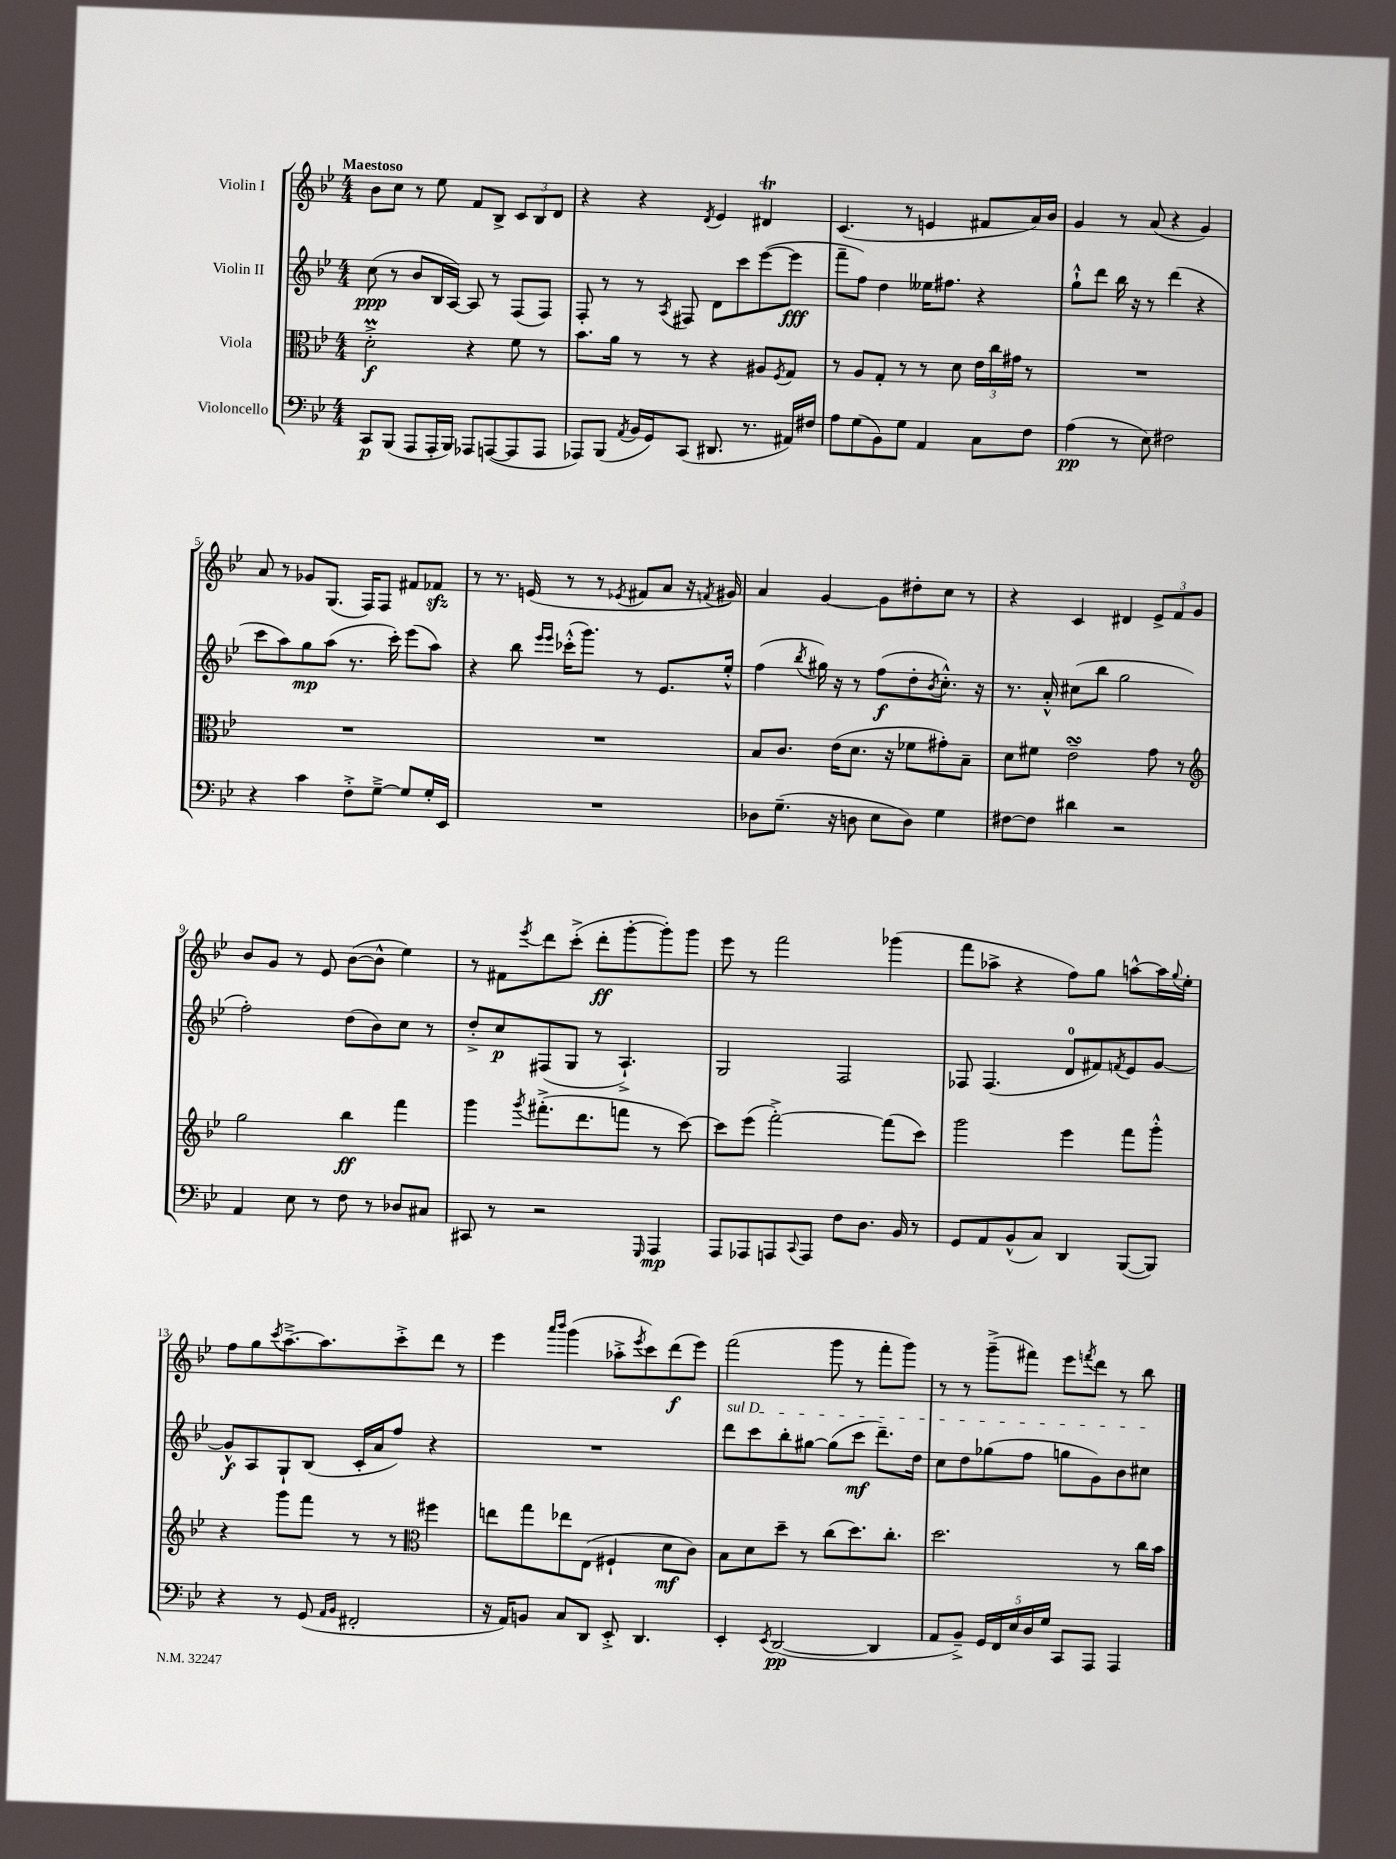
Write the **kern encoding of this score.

**kern	**dynam	**kern	**dynam	**kern	**dynam	**kern	**dynam
*part4	*part4	*part3	*part3	*part2	*part2	*part1	*part1
*staff4	*staff4	*staff3	*staff3	*staff2	*staff2	*staff1	*staff1
*I"Violoncello	*	*I"Viola	*	*I"Violin II	*	*I"Violin I	*
*clefF4	*	*clefC3	*	*clefG2	*	*clefG2	*
*k[b-e-]	*	*k[b-e-]	*	*k[b-e-]	*	*k[b-e-]	*
*M4/4	*	*M4/4	*	*M4/4	*	*M4/4	*
=1	=1	=1	=1	=1	=1	=1	=1
!	!	!	!	!	!	!LO:TX:a:B:t=Maestoso	!
8CC/L	p	2dm'^\	f	(8cc\	ppp	8b-\L	.
(8BBB-/J	.	.	.	8r	.	8cc\J	.
8AAA/L	.	.	.	8b-/L	.	8r	.
16AAA'/L	.	.	.	16B-/L	.	8ee-\	.
16BBB-/JJ)	.	.	.	[16A/JJ)	.	.	.
8AAA-X/L	.	4r	.	8A/]	.	8f/L	.
([8AAAn/	.	.	.	8r	.	8B-^/J	.
8AAA/]	.	8f\	.	(8F/L	.	12c/L	.
.	.	.	.	.	.	12B-/	.
8AAA/J	.	8r	.	8F/J)	.	.	.
.	.	.	.	.	.	12d/J	.
=2	=2	=2	=2	=2	=2	=2	=2
8AAA-X/L)	.	8.b-\L	.	8F'/	.	4r	.
(8BBB-/J	.	.	.	8r	.	.	.
.	.	16a\Jk	.	.	.	.	.
8qAA/	.	.	.	.	.	.	.
16BB-/LL	.	8r	.	8r	.	4r	.
16GG/J)	.	.	.	.	.	.	.
.	.	.	.	8qA/	.	.	.
(8CC/J	.	8r	.	8F#X/	.	.	.
.	.	.	.	.	.	8qd/	.
8.DD#X/	.	4r	.	8d\L	.	4e-/	.
.	.	.	.	8ccc\	.	.	.
8.r	.	.	.	.	.	.	.
.	.	8A#X/L	.	([8eee-\	.	4d#Xt/	.
.	.	8qF/	.	.	.	.	.
16AA#X/LL)	.	8G/J	.	8eee-\J]	fff	.	.
16F#X/JJ	.	.	.	.	.	.	.
=3	=3	=3	=3	=3	=3	=3	=3
8A\L	.	8r	.	8fff~\L	.	(4.c/	.
(8G\	.	8A/L	.	8ff\J)	.	.	.
8BB-\)	.	8G'/J	.	4dd\	.	.	.
8G\J	.	8r	.	.	.	8r	.
4AA/	.	8r	.	16ee--X\KL	.	4en/	.
.	.	.	.	8.ff#X\J	.	.	.
.	.	8d\	.	.	.	.	.
8C\L	.	24e-\LL	.	4r	.	8f#X/L	.
.	.	24cc\	.	.	.	.	.
.	.	24g#X\JJ	.	.	.	.	.
8F\J	.	8r	.	.	.	16a/L)	.
.	.	.	.	.	.	16b-/JJ	.
=4	=4	=4	=4	=4	=4	=4	=4
(4A\	pp	1r	.	8gg`^^\L	.	4g/	.
.	.	.	.	8ddd\J	.	.	.
8r	.	.	.	16bb-\	.	8r	.
.	.	.	.	16r	.	.	.
8E-\)	.	.	.	8r	.	(8a/	.
2F#X\	.	.	.	(4ddd\	.	4r	.
.	.	.	.	4r	.	4g/)	.
!!LO:LB:g=z
=5	=5	=5	=5	=5	=5	=5	=5
4r	.	1r	.	8ccc\L	.	8a/	.
.	.	.	.	8aa\)	.	8r	.
4c\	.	.	.	8gg\	mp	8g-X/L	.
.	.	.	.	(8aa\J	.	(8.G/J	.
8F'^\L	.	.	.	8.r	.	.	.
.	.	.	.	.	.	16F/KL)	.
[8G~^\J	.	.	.	.	.	8F/J	.
.	.	.	.	16ccc'\)	.	.	.
8G/L]	.	.	.	(8eee-\L	.	8f#X/L	.
16G'/L	.	.	.	8aa\J)	.	8f-Xzz/J	.
16EE-/JJ	.	.	.	.	.	.	.
=6	=6	=6	=6	=6	=6	=6	=6
1r	.	1r	.	4r	.	8r	.
.	.	.	.	.	.	8.r	.
.	.	.	.	8bb-\	.	.	.
.	.	.	.	.	.	(16en/	.
.	.	.	.	16qqeee-/LL	.	.	.
.	.	.	.	16qqeee-/JJ	.	.	.
.	.	.	.	(16ccc-X'^^\KL	.	8r	.
.	.	.	.	8.ggg\J)	.	.	.
.	.	.	.	.	.	8r	.
.	.	.	.	.	.	8qe-X/	.
.	.	.	.	8r	.	8f#X/L	.
.	.	.	.	8.e-/L	.	8a/J	.
.	.	.	.	.	.	16r	.
.	.	.	.	.	.	8qfn/	.
.	.	.	.	16ee-'^^/Jk	.	16g#X/)	.
=7	=7	=7	=7	=7	=7	=7	=7
8D-X\L	.	8B-/L	.	(4ff\	.	4a/	.
(8.G~\J	.	8.c/J	.	.	.	.	.
.	.	.	.	8qbb-/	.	.	.
.	.	.	.	16gg#X\)	.	[4g/	.
16r	.	(16e-\KL	.	16r	.	.	.
8Dn\	.	8.d\J	.	8r	.	.	.
8E-\L	.	.	.	(8ff\L	f	8g\L]	.
.	.	16r	.	.	.	.	.
8D\J)	.	8f-X\L	.	8dd'\	.	8dd#X'\	.
.	.	.	.	8qb-/	.	.	.
4G\	.	8g#X'\)	.	8.cc'^^\J)	.	8cc\J	.
.	.	8B-~\J	.	.	.	8r	.
.	.	.	.	16r	.	.	.
=8	=8	=8	=8	=8	=8	=8	=8
[8F#X\L	.	8d\L	.	8.r	.	4r	.
8F#\J]	.	8f#X\J	.	.	.	.	.
.	.	.	.	16a'^^/	.	.	.
4d#X\	.	2e-sSSs~\	.	(8cc#X\L	.	4c/	.
.	.	.	.	8bb-\J	.	.	.
2r	.	.	.	2gg\	.	4d#X/	.
.	.	8g\	.	.	.	12e-^/L	.
.	.	.	.	.	.	12f/	.
.	.	8r	.	.	.	.	.
.	.	.	.	.	.	12g/J	.
!!LO:LB:g=z
=9	=9	=9	=9	=9	=9	=9	=9
*	*	*clefG2	*	*	*	*	*
4AA/	.	2gg\	.	2ff'\)	.	8b-/L	.
.	.	.	.	.	.	8g/J	.
8E-\	.	.	.	.	.	8r	.
8r	.	.	.	.	.	8e-/	.
8F\	.	4bb-\	ff	(8dd\L	.	([8b-\L	.
8r	.	.	.	8b-\)	.	8b-^^\J]	.
8D-X/L	.	4fff\	.	8cc\J	.	4ee-\)	.
8C#X/J	.	.	.	8r	.	.	.
=10	=10	=10	=10	=10	=10	=10	=10
8CC#X/	.	4ggg\	.	8dd'^/L	.	8r	.
8r	.	.	.	8cc/	p	8f#X\L	.
.	.	8qggg/	.	.	.	8qeee-/	.
2r	.	(8.fff#X'^\L	.	(8F#X/	.	8ddd\	.
.	.	.	.	8G/J	.	(8ccc'^\J	.
.	.	8.ddd\	.	.	.	.	.
.	.	.	.	8r	.	8ddd'\L	ff
.	.	8fffn\J	.	4.A`^/)	.	[8ggg'\	.
16qqGGG/	.	.	.	.	.	.	.
4AAA/	mp	8r	.	.	.	8ggg'\])	.
.	.	[8ccc\)	.	.	.	8ggg\J	.
=11	=11	=11	=11	=11	=11	=11	=11
8AAA/L	.	8ccc\L]	.	2G/	.	8eee-\	.
8AAA-X/	.	(8eee-\J	.	.	.	8r	.
8AAAn/	.	[2fff'^\)	.	.	.	2fff\	.
8qqCC/	.	.	.	.	.	.	.
8AAA/J	.	.	.	.	.	.	.
8F\L	.	.	.	2F/	.	.	.
8.D\J	.	.	.	.	.	.	.
.	.	(8fff\L]	.	.	.	(4ggg-X\	.
16BB-/	.	.	.	.	.	.	.
8r	.	8ccc\J)	.	.	.	.	.
=12	=12	=12	=12	=12	=12	=12	=12
8GG/L	.	2ggg\	.	8F-X/	.	8fff\L	.
8AA/	.	.	.	(4.F-/	.	8aa-X^\J	.
(8BB-^^/	.	.	.	.	.	4r	.
8C/J)	.	.	.	.	.	.	.
4DD/	.	4eee-\	.	8d/L	.	8ff\L)	.
.	.	.	.	8f#X/)	.	8gg\J	.
.	.	.	.	8qfn/	.	.	.
([8BBB-/L	.	8fff\L	.	8e-/	.	[8aan^^\L	.
8BBB-/J])	.	8ggg'^^\J	.	[8g/J	.	16aa\L]	.
.	.	.	.	.	.	8qqgg/	.
.	.	.	.	.	.	16ee-'\JJ	.
!!LO:LB:g=z
=13	=13	=13	=13	=13	=13	=13	=13
4r	.	4r	.	8g^^/L]	f	8ff\L	.
.	.	.	.	8A/	.	8gg\	.
.	.	.	.	.	.	8qccc/	.
8r	.	8ggg\L	.	8G`/	.	[8.aa~^\	.
(8GG/	.	8fff\J	.	(8B-/J	.	.	.
.	.	.	.	.	.	8.aa\]	.
16qqAA/LL	.	.	.	.	.	.	.
16qqBB-/JJ	.	.	.	.	.	.	.
2FF#X'/	.	8r	.	16c'/LL	.	.	.
.	.	.	.	16a/J	.	.	.
.	.	8r	.	8ff/J)	.	8ccc'^\	.
*	*	*clefC3	*	*	*	*	*
.	.	4ff#X\	.	4r	.	8ddd\J	.
.	.	.	.	.	.	8r	.
=14	=14	=14	=14	=14	=14	=14	=14
16r	.	8een\L	.	1r	.	4eee-\	.
16AA/KL)	.	.	.	.	.	.	.
8BBn/J	.	8gg\	.	.	.	.	.
.	.	.	.	.	.	16qqaaa/LL	.
.	.	.	.	.	.	16qqbbb-/JJ	.
8C/L	.	8ee-X\	.	.	.	(4ggg\	.
8DD/J	.	(8E-\J	.	.	.	.	.
8EE-'^/	.	4F#X`/	.	.	.	8aa-X'^\L	.
.	.	.	.	.	.	8qeee-/	.
4.DD/	.	.	.	.	.	8ccc\)	.
.	.	8d\L	mf	.	.	(8ddd\	f
.	.	8c\J)	.	.	.	8eee-\J)	.
=15	=15	=15	=15	=15	=15	=15	=15
!	!	!	!	!LO:TX:a:i:t=sul D	!	!	!
4EE-'/	.	8B-\L	.	8ddd\L	.	(2fff\	.
.	.	8d\	.	8ccc\	.	.	.
8qEE-/	.	.	.	.	.	.	.
([2DD/	pp	8dd~\J	.	8bb-'\	.	.	.
.	.	8r	.	[8gg#X\J	.	.	.
.	.	(8cc\L	.	(8gg#\L]	.	8ggg\	.
.	.	8.dd\)	.	8ccc\J	mf	8r	.
4DD/]	.	.	.	8.ddd~\L)	.	8fff'\L	.
.	.	8.cc'\J	.	.	.	.	.
.	.	.	.	.	.	8ggg\J)	.
.	.	.	.	16dd\Jk	.	.	.
=16	=16	=16	=16	=16	=16	=16	=16
8AA/L	.	2.dd\	.	8cc\L	.	8r	.
8BB-~^/J)	.	.	.	8dd\	.	8r	.
20GG/LL	.	.	.	(8gg-X\	.	(8ggg~^\L	.
20FF/	.	.	.	.	.	.	.
20E-/	.	.	.	.	.	.	.
.	.	.	.	8ff\J	.	8fff#X\J)	.
20D/	.	.	.	.	.	.	.
20G/JJ	.	.	.	.	.	.	.
8CC/L	.	.	.	8ggn\L	.	8eee-\L	.
.	.	.	.	.	.	8qfffn/	.
8AAA/J	.	.	.	8g\)	.	8ddd\J	.
4AAA/	.	8r	.	8b-\	.	8r	.
.	.	16cc\LL	.	8cc#X\J	.	8bb-\	.
.	.	16b-\JJ	.	.	.	.	.
==	==	==	==	==	==	==	==
*-	*-	*-	*-	*-	*-	*-	*-
